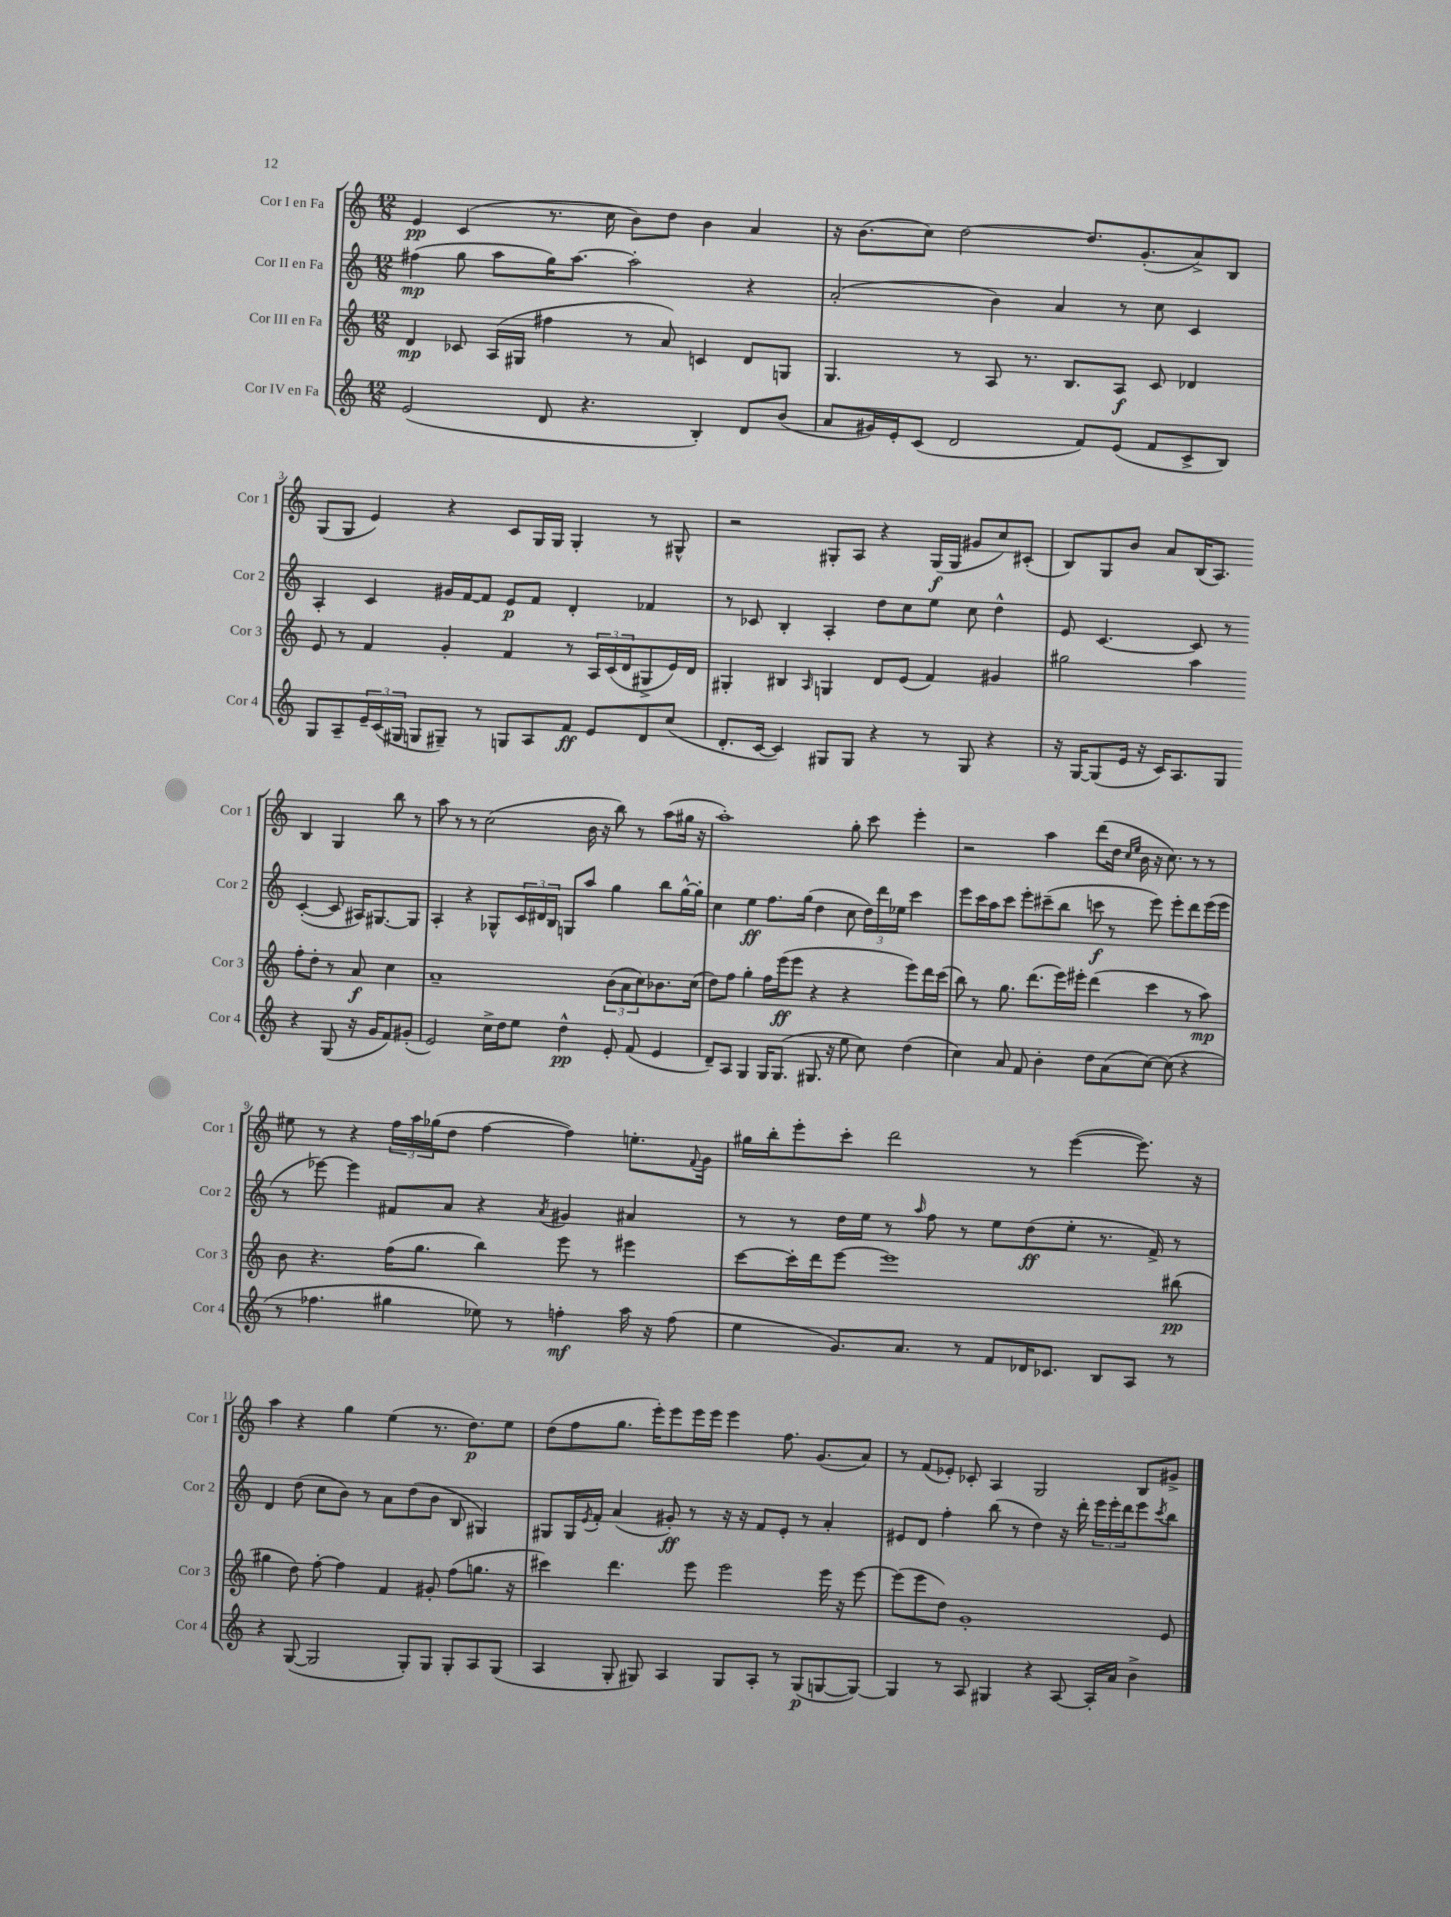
<<
\new StaffGroup <<
\new Staff = "s0" \with { instrumentName = "Cor I en Fa" shortInstrumentName = "Cor 1" } {
    \clef treble \key c \major \numericTimeSignature \time 12/8
    e'4\pp c'4( r8. c''16 b'8) d''8 b'4 a'4 |
    r16 b'8.( c''8) d''2~ d''8. g'8.-.( a'8->) b8 |
    g8( g8 e'4) r4 c'8 g16 g16 g4-. r8 gis8-^ |
    r2 gis8-. a8 r4 gis16\f( gis16 gis'8 c''8) cis'8-.( |
    b8) g8 b'8 a'8 b16( a8.) b4 g4 b''8 r8 |
    a''8 r8 r8 c''2( b'16 r16 b''8) r8 a''8( gis''16 r16 |
    a''1-.) g''8-. c'''8 e'''4-. |
    r2 a''4 d'''8( d''16 \grace { c''16 e''16 } b'16 r16 c''8.) r8 r8 |
    eis''8 r8 r4 \tuplet 3/2 { f''16 a''16 ges''16( } d''8 f''4~ f''4) e''8.-. \appoggiatura { f'8 } g'16 |
    gis''16 b''16-. e'''8-. c'''8-. d'''2 r8 e'''4~( e'''8.) r16 |
    a''4 r4 g''4 e''4( r8. d''8.\p) e''8 |
    d''8( f''8 g''8. e'''16-.) e'''8 e'''16 e'''16 e'''4 f''8. g'8.( a'8) |
    r8 f'8( ees'8-.) ces'8-. a4 g2 b8 gis'8-> \bar "|." |
}
\new Staff = "s1" \with { instrumentName = "Cor II en Fa" shortInstrumentName = "Cor 2" } {
    \clef treble \key c \major \numericTimeSignature \time 12/8
    fis''4\mp( g''8 a''8 g''16) a''8.~ a''2-. r4 |
    a'2-.( b'4) a'4 r8 c''8 c'4 |
    a4-. c'4 gis'16 f'16~ f'8 e'8\p f'8 d'4-. fes'4 |
    r8 ces'8 b4-. a4-. d''8 c''8 e''8 c''8 d''4-^ |
    e'8 c'4.~ c'8 r8 c'4~-.( c'8 ais16) gis8.~ gis8 |
    a4-. r4 ges8-^ \tuplet 3/2 { c'16 dis'16 b16 } g8 a''8 g''4 b''8 g''16~-^ g''16-. |
    c''4 e''4\ff f''8. g''16( d''4 c''8 \tuplet 3/2 { d''16) d'''16 ees''16 } c'''4 |
    e'''8 c'''16 a''16 c'''8 e'''8-. cis'''8--( b''8 c'''8\f r8 e'''8) e'''8-. d'''8 e'''16( e'''16 |
    r8 ees'''8~) ees'''4 fis'8 a'8 r4 \acciaccatura { a'8 } gis'4 ais'4 |
    r8 r8 d''16 e''16 r8 \grace { a''16 } f''8 r8 e''8 d''8\ff( e''8-. r8. f'16->) r8 |
    d'4 d''8( c''8 b'8) r8 a'8 d''8( b'8 b8 gis4) |
    gis8 gis16 \acciaccatura { e'8 } f'16-. a'4( gis'8-.\ff) r8 r16 r16 f'8 e'8-. r8 a'4-. |
    eis'8 d'8 f''4-. b''8( r8 d''4) r16 d'''16-. \tuplet 3/2 { e'''16 e'''16-. d'''16 } e'''8 \acciaccatura { c'''8 } b''8 \bar "|." |
}
\new Staff = "s2" \with { instrumentName = "Cor III en Fa" shortInstrumentName = "Cor 3" } {
    \clef treble \key c \major \numericTimeSignature \time 12/8
    d'4\mp ces'8 a16( gis16 fis''4 r8 a'8) c'4 d'8 g8 |
    g4. r8 a8 r8. b8. a8\f c'8 des'4 |
    e'8 r8 f'4 g'4-. f'4 r8 \tuplet 3/2 { a16 c'16( d'16 } gis8-> e'16) d'16 |
    gis4-. bis4 \grace { a16 } g4 d'8 e'8( f'4) gis'4 |
    gis''2 a''4 f''8-. d''8-. r8 a'8\f c''4 |
    a'1-- \tuplet 3/2 { b'8( a'8 c''8) } bes'8. c''16( |
    d''8) f''8 g''4-. f''16 e'''16\ff( e'''8 r4 r4 e'''8) d'''16 c'''16( |
    b''8) r8 g''8. d'''8.( e'''16) eis'''16-. d'''4( c'''4 r8 a''8\mp) |
    b'8 r4. f''16( g''8. b''4) e'''8 r8 eis'''4 |
    c'''8~ c'''16-. d'''16 e'''8~ e'''1 bis''8\pp( |
    gis''4 d''8) f''8~-. f''4 f'4 gis'8-. f''8( g''8. r16 |
    cis'''4) d'''4. e'''8 e'''2 e'''16 r16 e'''8~ |
    e'''8( e'''8 d''8) g'1-. e'8 \bar "|." |
}
\new Staff = "s3" \with { instrumentName = "Cor IV en Fa" shortInstrumentName = "Cor 4" } {
    \clef treble \key c \major \numericTimeSignature \time 12/8
    e'2( d'8 r4. b4-.) d'8 b'8( |
    a'8 gis'16) e'16-. c'8( d'2 f'8) e'8( f'8 c'8-> b8) |
    g8 a8-- \tuplet 3/2 { e'16-- c'16( gis16 } g8 gis8--) r8 g8 a8 f'8\ff e'8 d'8 c''8( |
    d'8.-. c'16~ c'4) gis8 gis8 r4 r8 gis8 r4 |
    r16 g16~ g8( e'16 r16 c'16) a8. g8 r4 g8( r16 g'16 f'8) gis'8-.( |
    e'2) c''16-> d''16 e''8 d''4-^\pp e'8-. f'8( e'4 |
    d'8--) a8 g4 g16 g8.( gis8. r16 e''8 c''8) d''4( |
    c''4) a'8 f'8 b'4-. d''8 a'8( c''8~) c''8( r4 |
    r8 fes''4. gis''4 ees''8) r8 f''4-.\mf a''16 r16 f''8( |
    e''4 g'8.) a'8. r8 f'8 des'16 ces'8. b8 a8 r8 |
    r4 g8~( g2 g8-.) g8 g8-. a8 g8( |
    a4 g8-. gis8) a4 gis8 a8-. r8 gis8\p( g8~ g8~) |
    g4 r8 a8 gis4 r4 a8~ a16-. a'16 b'4-> \bar "|." |
}
>>
>>
